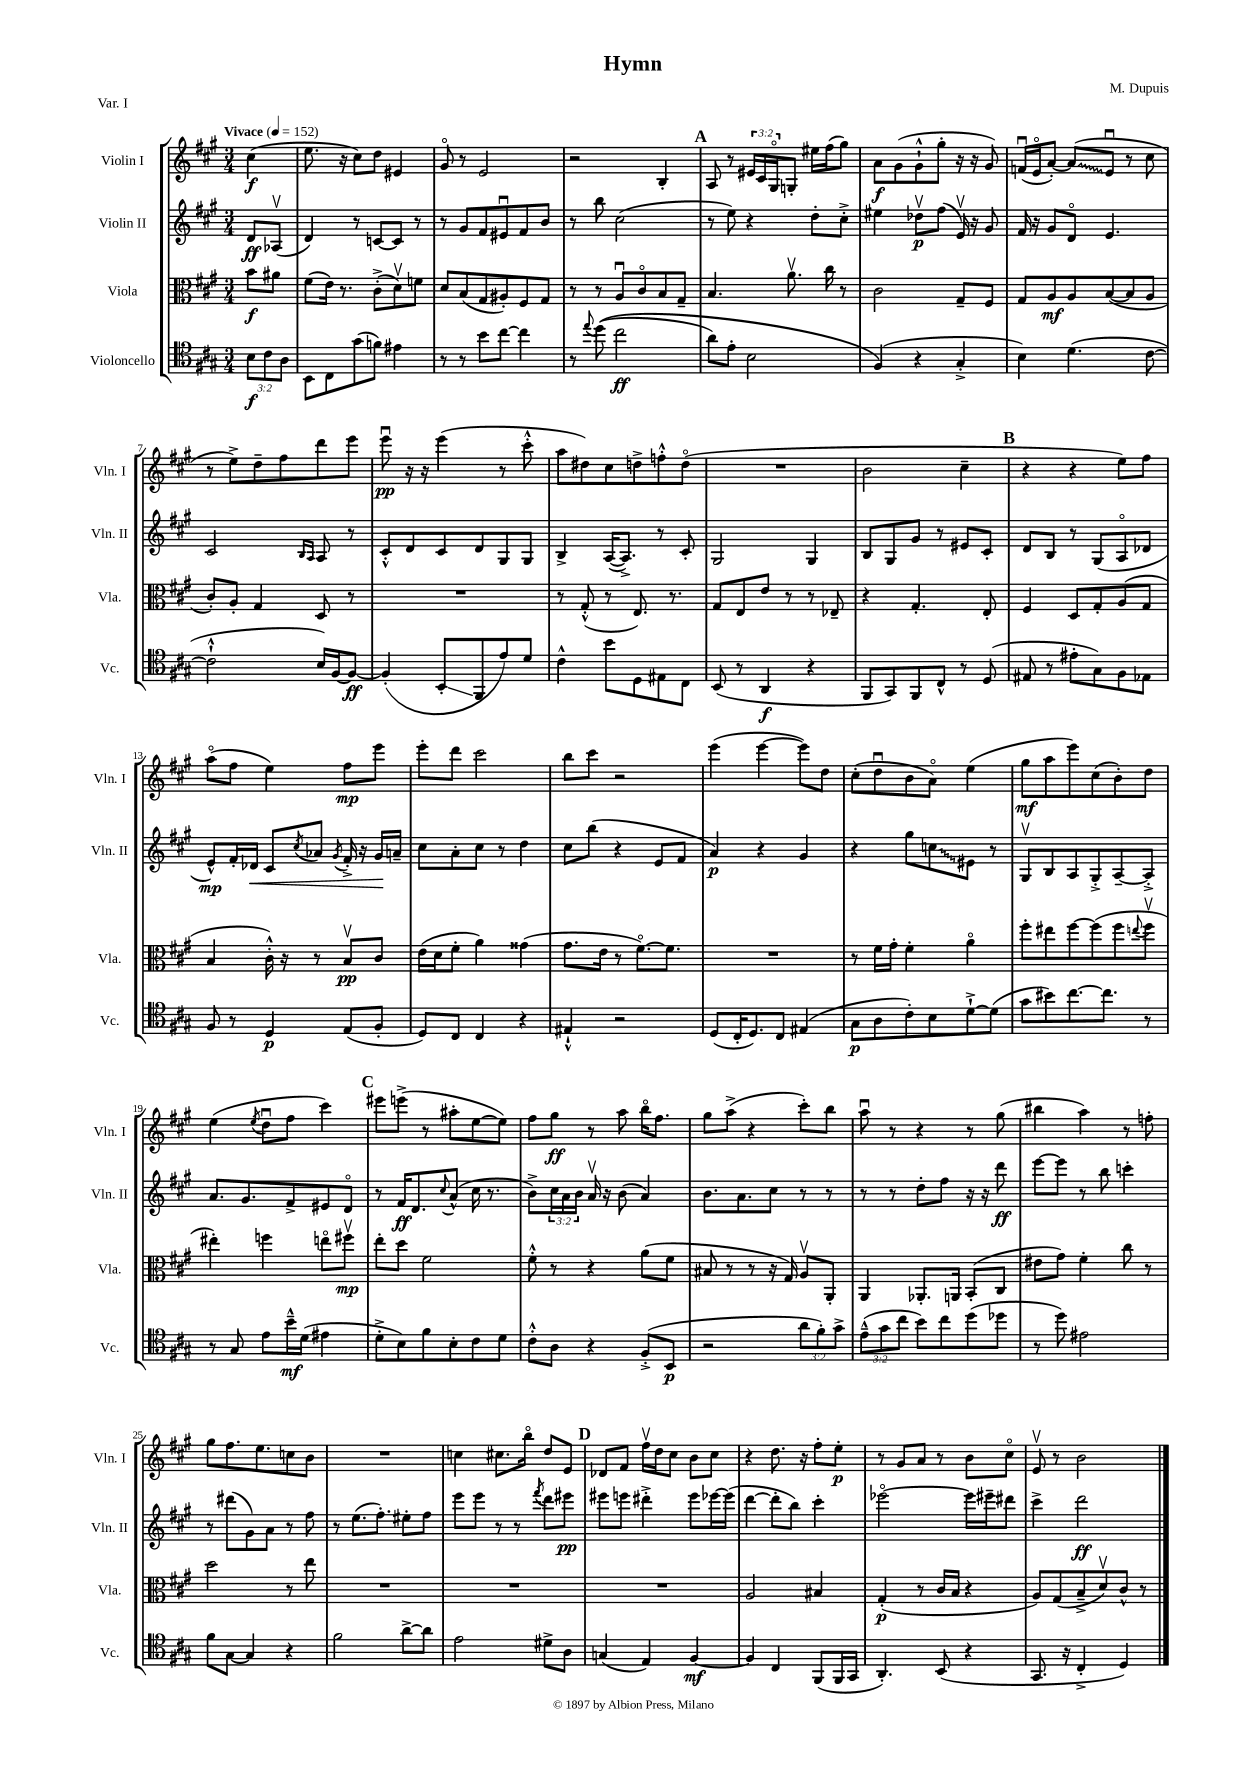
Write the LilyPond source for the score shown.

\header { title = "Hymn" composer = "M. Dupuis" piece = "Var. I" }
<<
\new StaffGroup <<
\new Staff = "s0" \with { instrumentName = "Violin I" shortInstrumentName = "Vln. I" } {
    \clef treble \key a \major \numericTimeSignature \time 3/4 \override Staff.TupletNumber.text = #tuplet-number::calc-fraction-text \partial 4 \tempo "Vivace" 4 = 152
    cis''4\f( |
    e''8. r16 cis''8) d''8 eis'4 |
    gis'8\flageolet r8 e'2 |
    r2 b4-. |
    \mark \markup { \bold "A" } a8 r8 \tuplet 3/2 { eis'16 cis'16 gis16\flageolet } g8-. eis''16 fis''16( gis''8) |
    a'8\f gis'8( gis'8-!-^ gis''8-. r16 r16 gis'8) |
    f'16\downbow( e'16\flageolet a'8~-.) \once \override Glissando.style = #'zigzag a'8\glissando( e'8\downbow r8 cis''8 |
    r8 e''8->) d''8-- fis''8 d'''8 e'''8 |
    e'''8\downbow\pp r16 r16 e'''4( r8 cis'''8-.-^ |
    a''8 dis''8) cis''8 d''8-> f''8-.-^ d''8\flageolet( |
    R2. |
    b'2 cis''4-- |
    \mark \markup { \bold "B" } r4 r4 e''8) fis''8 |
    a''8\flageolet( fis''8 e''4) fis''8\mp e'''8 |
    e'''8-. d'''8 cis'''2 |
    b''8 cis'''8 r2 |
    e'''4( e'''4~ e'''8) d''8 |
    cis''8-.( d''8\downbow b'8 a'8\flageolet) e''4( |
    gis''8\mf a''8 e'''8) cis''8( b'8-.) d''8 |
    e''4( \acciaccatura { e''8 } d''8\downbow fis''8 cis'''4) |
    \mark \markup { \bold "C" } eis'''8 e'''8->( r8 ais''8-. e''8~ e''8) |
    fis''8 gis''8\ff r8 a''8 b''16\flageolet fis''8. |
    gis''8 a''8->( r4 cis'''8-.) b''8 |
    a''8\downbow r8 r4 r8 gis''8( |
    bis''4 a''4) r8 f''8-. |
    gis''8 fis''8. e''8. c''8 b'8 |
    R2. |
    c''4 cis''8. b''16\flageolet d''8 e'8 |
    \mark \markup { \bold "D" } des'8 fis'8 fis''16\upbow d''16 cis''8 b'8 cis''8 |
    r4 d''8. r16 fis''8-. e''8-.\p |
    r8 gis'8 a'8 r8 b'8 cis''8\flageolet |
    e'8\upbow r8 b'2 \bar "|." |
}
\new Staff = "s1" \with { instrumentName = "Violin II" shortInstrumentName = "Vln. II" } {
    \clef treble \key a \major \numericTimeSignature \time 3/4 \override Staff.TupletNumber.text = #tuplet-number::calc-fraction-text \partial 4
    d'8\ff aes8\upbow( |
    d'4) r8 c'8~ c'8 r8 |
    r8 gis'8 fis'8 eis'8\downbow fis'8 b'8 |
    r8 b''8 cis''2( |
    \mark \markup { \bold "A" } r8 e''8) r4 d''8-. cis''8-.-> |
    eis''4 des''8\upbow\p fis''8( e'16\upbow) r16 gis'8 |
    fis'16 r16 gis'8 d'8\flageolet e'4. |
    cis'2 \grace { b16 a16 } a8 r8 |
    cis'8-.-^ d'8 cis'8 d'8 gis8 gis8 |
    b4-> a16~( a8.->) r8 cis'8-. |
    gis2 gis4 |
    b8 gis8 gis'8 r8 eis'8 cis'8-. |
    \mark \markup { \bold "B" } d'8 b8 r8 gis8( a8\flageolet des'8 |
    e'8-^\mp) fis'16-. des'16\< cis'8 \acciaccatura { cis''8 } aes'8 \acciaccatura { gis'8 } fis'16-.-> r16 gis'16\! a'16-- |
    cis''8 a'8-. cis''8 r8 d''4 |
    cis''8 b''8( r4 e'8 fis'8 |
    a'4\p) r4 gis'4 |
    r4 gis''8 \once \override Glissando.style = #'zigzag c''8\glissando eis'8 r8 |
    gis8\upbow b8 a8 gis8-.-> a8~-- a8-.-> |
    a'8. gis'8. fis'8-> eis'8 d'8\flageolet |
    \mark \markup { \bold "C" } r8 fis'16\ff d'8. \appoggiatura { cis''8 } a'8-^( cis''16 r8. |
    b'8->) \tuplet 3/2 { cis''16 a'16 b'16 } a'16\upbow r16 b'8( a'4) |
    b'8. a'8. cis''8 r8 r8 |
    r8 r8 d''8-. fis''8 r16 r16 d'''8\ff |
    e'''8~ e'''8 r8 b''8 c'''4-. |
    r8 dis'''8( gis'8) a'8 r8 fis''8 |
    r8 e''8.( fis''8.-.) eis''8-. fis''8 |
    e'''8 e'''8 r8 r8 \acciaccatura { fis'''8 } d'''8 eis'''8\pp |
    \mark \markup { \bold "D" } eis'''8 e'''8 dis'''4-.-> e'''8 ees'''16~ ees'''16( |
    d'''4~ d'''8-. b''8) cis'''4-. |
    ees'''2~\flageolet ees'''16 eis'''16-- dis'''8 |
    cis'''4-> d'''2\ff \bar "|." |
}
\new Staff = "s2" \with { instrumentName = "Viola" shortInstrumentName = "Vla." } {
    \clef alto \key a \major \numericTimeSignature \time 3/4 \partial 4
    b'8\f ais'8 |
    fis'8( e'16) r8. cis'8-.->( d'8\upbow) f'8 |
    d'8 b8( gis8 ais8-.) fis8 gis8 |
    r8 r8 a8\downbow cis'8\flageolet b8 gis8-- |
    \mark \markup { \bold "A" } b4. a'8.\upbow cis''16 r8 |
    cis'2 gis8-- fis8 |
    gis8 a8\mf a8 b8~( b8 a8 |
    cis'8-.) a8-. gis4 d8 r8 |
    R2. |
    r8 gis8-.-^( r8 e8.) r8. |
    gis8 e8 e'8 r8 r8 ees8-- |
    r4 gis4.-. e8-. |
    \mark \markup { \bold "B" } fis4 d8 gis8-. a8( gis8 |
    b4 cis'16-.-^) r16 r8 b8\upbow\pp cis'8 |
    e'16( d'16 fis'8-. a'4) gisis'4( |
    gis'8. e'16 r8 fis'8.~\flageolet) fis'8. |
    R2. |
    r8 fis'16 gis'16-. fis'4-. a'4\flageolet |
    fis''8-. eis''8 fis''8~ fis''8( fis''8 \appoggiatura { e''8 } fis''8\upbow |
    eis''4-.) f''4 e''8\flageolet fis''8\upbow\mp |
    \mark \markup { \bold "C" } e''8-. d''8 fis'2 |
    fis'8-.-^ r8 r4 a'8( fis'8 |
    bis8 r8 r8 r16 gis16) a8\upbow a,8-. |
    a,4 aes,8.-. a,16 b,8-.( cis8 |
    eis'8 gis'8) fis'4-. cis''8 r8 |
    d''2 r8 e''8 |
    R2. |
    R2. |
    \mark \markup { \bold "D" } R2. |
    a2 bis4 |
    gis4-.\p( r8 cis'16 b16 r4 |
    a8) gis8( b8---> d'8\upbow) cis'8-^ r8 \bar "|." |
}
\new Staff = "s3" \with { instrumentName = "Violoncello" shortInstrumentName = "Vc." } {
    \clef tenor \key a \major \numericTimeSignature \time 3/4 \override Staff.TupletNumber.text = #tuplet-number::calc-fraction-text \partial 4
    \tuplet 3/2 { b8\f cis'8 a8 } |
    b,8 cis8 gis'8( f'8) eis'4 |
    r8 r8 b'8 cis''8~ cis''4 |
    r8 \appoggiatura { e''8 } d''8(\( cis''2\ff |
    \mark \markup { \bold "A" } a'8) e'8-. b2 |
    fis4(\) r4 gis4-.-> |
    b4) d'4.( cis'8~ |
    cis'2-!-^ b16) fis16~ fis8~\ff |
    fis4-.( b,8-.\glissando fis,8 e'8) d'8 |
    cis'4-^ b'8 d8 eis8 cis8 |
    b,8( r8 a,4\f r4 |
    fis,8 gis,8) fis,8 cis8-^ r8 d8( |
    \mark \markup { \bold "B" } eis8 r8 eis'8-. gis8) fis8 ees8 |
    fis8 r8 d4\p e8( fis8-. |
    d8) cis8 cis4 r4 |
    eis4-!-^ r2 |
    d8( cis16-. d8.) cis8 eis4( |
    gis8\p a8 cis'8-.) b8 d'8~-!-> d'8( |
    gis'8 bis'8) cis''8.~ cis''8. r8 |
    r8 gis8 e'8 b'16---^\mf d'16( eis'4 |
    \mark \markup { \bold "C" } d'8-.-> b8) fis'8 b8-. cis'8 d'8 |
    cis'8-.-^ a8 r4 fis8-.->( b,8\p |
    r2 \tuplet 3/2 { a'8 fis'8-.) gis'8-> } |
    \tuplet 3/2 { e'8---^( gis'8 cis''8 } b'8) cis''8 d''8( des''8 |
    r8 d''8) eis'2 |
    fis'8 gis8~ gis4 r4 |
    fis'2 a'8~-> a'8 |
    e'2 dis'8-> a8 |
    \mark \markup { \bold "D" } g4( e4) fis4~\mf |
    fis4 cis4 fis,8( fis,16 gis,16 |
    a,4.-.) b,8( r4 |
    gis,8. r16 cis4-.-> d4) \bar "|." |
}
>>
>>
